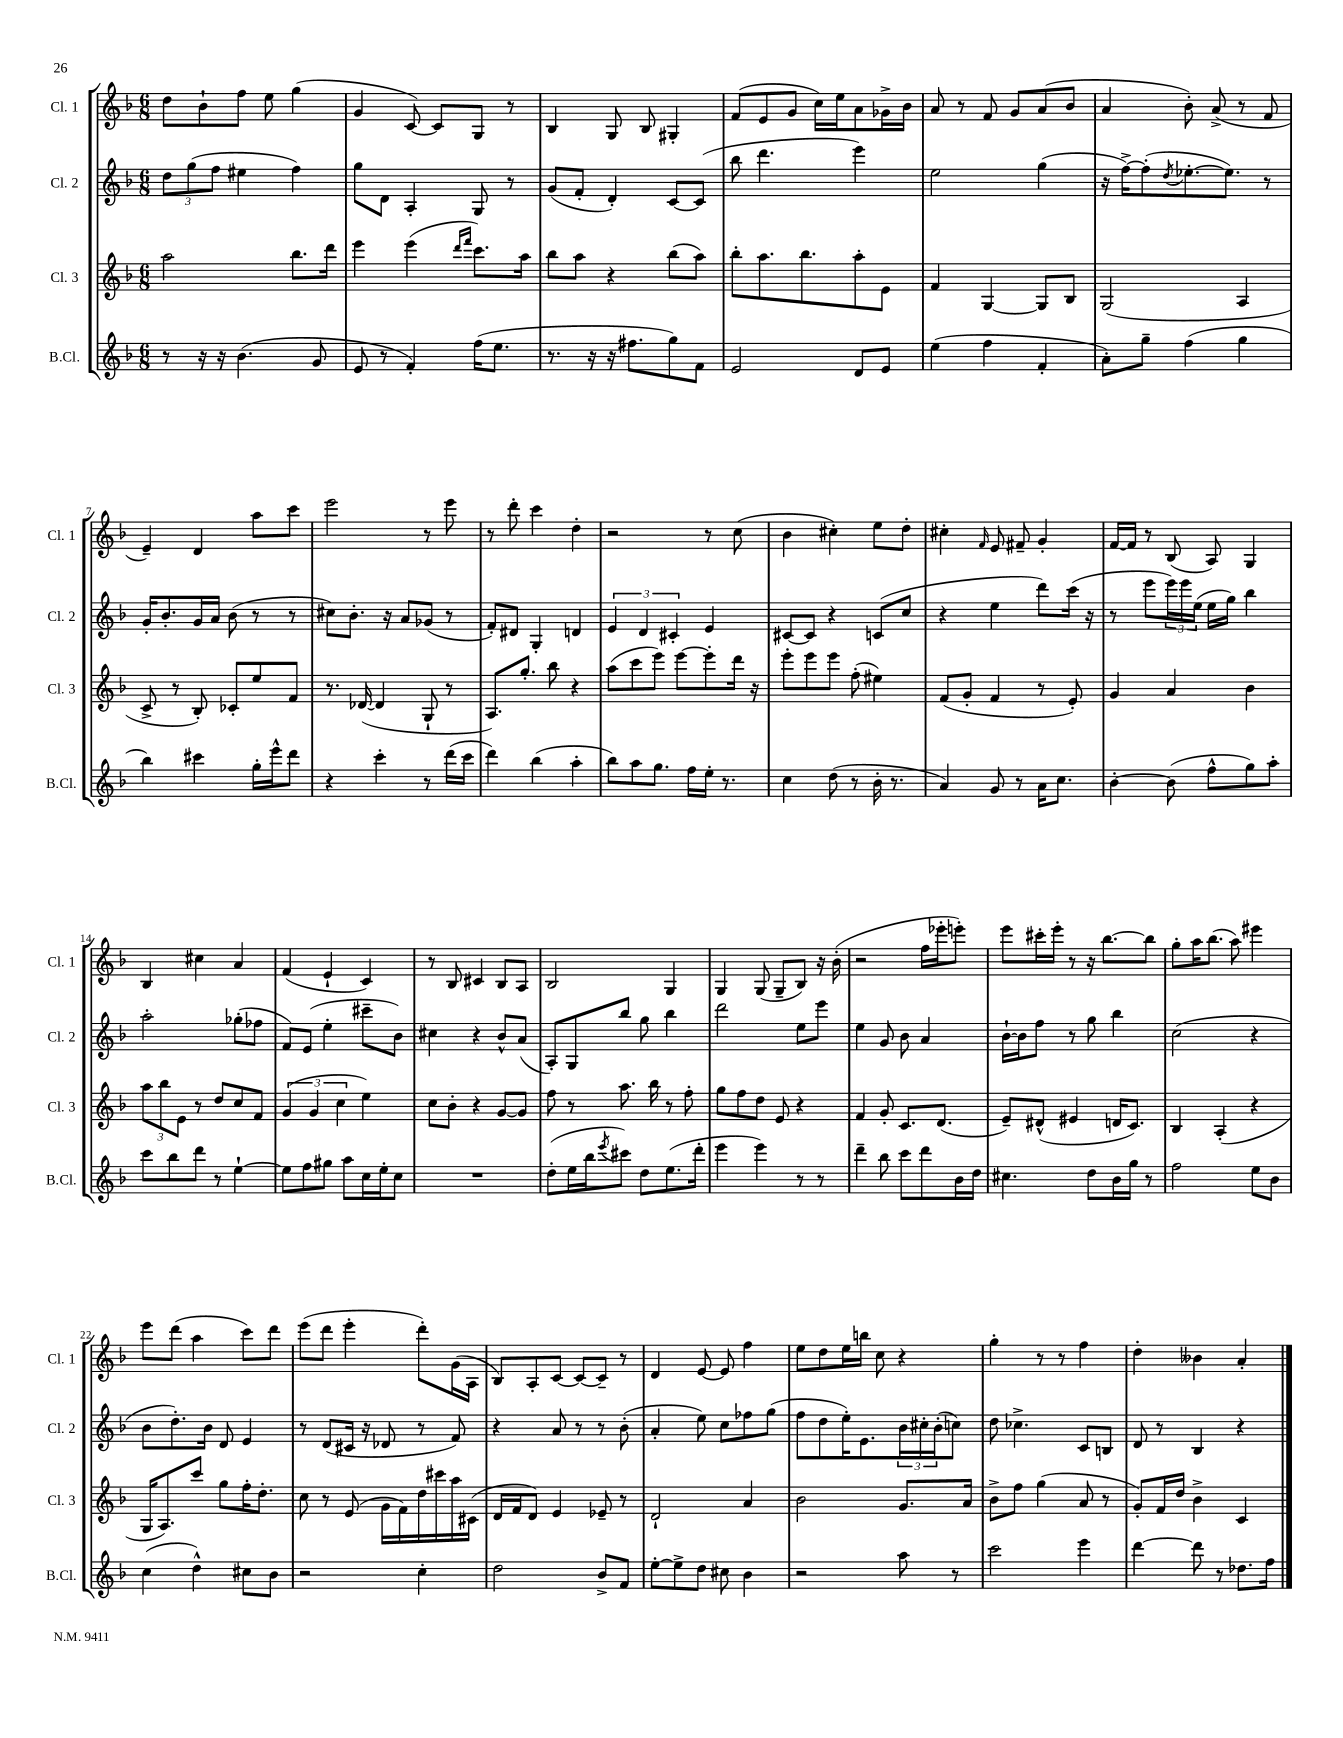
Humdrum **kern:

**kern	**kern	**kern	**kern
*part4	*part3	*part2	*part1
*staff4	*staff3	*staff2	*staff1
*I"B.Cl.	*I"Cl. 3	*I"Cl. 2	*I"Cl. 1
*I'B.Cl.	*I'Cl. 3	*I'Cl. 2	*I'Cl. 1
*clefG2	*clefG2	*clefG2	*clefG2
*k[b-]	*k[b-]	*k[b-]	*k[b-]
*M6/8	*M6/8	*M6/8	*M6/8
=1	=1	=1	=1
8r	2aa\	12dd\L	8dd\L
.	.	(12gg\	.
16r	.	.	8b-`\
.	.	12ff\J	.
16r	.	.	.
(4.b-\	.	4ee#X\	8ff\J
.	.	.	8ee\
.	8.bb-\L	4ff\)	(4gg\
8g/	.	.	.
.	16ddd\Jk	.	.
=2	=2	=2	=2
8e/	4eee\	8gg\L	4g/
8r	.	8d\J	.
4f'/)	(4eee\	4A'/	[8c/)
.	.	.	8c/L]
.	16qqddd/LL	.	.
.	16qqfff/JJ	.	.
(16ff\KL	8.ccc\L)	8G/	8G/J
8.ee\J	.	.	.
.	.	8r	8r
.	16aa\Jk	.	.
=3	=3	=3	=3
8.r	8bb-\L	(8g/L	4B-/
.	8aa\J	8f'/J	.
16r	.	.	.
16r	4r	4d'/)	8G/
8.ff#X\L	.	.	.
.	.	.	8B-/
8gg\)	(8bb-\L	[8c/L	4G#X'/
8f\J	8aa\J)	(8c/J]	.
=4	=4	=4	=4
2e/	8bb-'\L	8bb-\	(8f/L
.	8.aa\	4.ddd\	8e/
.	.	.	8g/J
.	8.bb-\	.	.
.	.	.	16cc\LL)
.	.	.	16ee\J
8d/L	8aa'\	4eee\)	8a\
8e/J	8e\J	.	16g-X^\L
.	.	.	16b-\JJ
=5	=5	=5	=5
(4ee\	4f/	2ee\	8a/
.	.	.	8r
4ff\	[4G/	.	8f/
.	.	.	8g/L
4f'/	8G/L]	(4gg\	(8a/
.	8B-/J	.	8b-/J
=6	=6	=6	=6
8a'\L)	(2G/	16r	4a/
.	.	[16ff^\KL)	.
8gg~\J	.	(8ff'\]	.
.	.	8qdd/	.
(4ff\	.	[8.ee-X'\	8b-'\)
.	.	.	(8a^/
.	.	8.ee-\J])	.
4gg\	4A/	.	8r
.	.	8r	8f/
!!LO:LB:g=z
=7	=7	=7	=7
4bb-\)	8c^/	16g'/KL	4e~/)
.	.	8.b-'/	.
.	8r	.	.
4ccc#X\	8B-'/)	16g/L	4d/
.	.	16a/JJ	.
.	8c-X'/L	(8b-\	.
16gg'\LL	8ee/	8r	8aa\L
16eee^^\J	.	.	.
8ddd\J	8f/J	8r	8ccc\J
=8	=8	=8	=8
4r	8.r	8cc#X\L)	2eee\
.	.	8.b-'\J	.
.	([16d-X/	.	.
4ccc'\	4d-/]	.	.
.	.	16r	.
.	.	8a/L	.
8r	8G`/	(8g-X/J	8r
(16ddd\LL	8r	8r	8eee\
16ccc\JJ	.	.	.
=9	=9	=9	=9
4ddd\)	8.A/L)	8f'/L)	8r
.	.	8d#X/J	8ddd'\
.	8.gg'/J	.	.
(4bb-\	.	4G'/	4ccc\
.	8bb-\	.	.
4aa'\	4r	4dn/	4dd'\
=10	=10	=10	=10
8bb-\L)	(8aa\L	6e/	2r
8aa\	8ccc\	.	.
.	.	6d/	.
8.gg\J	8eee\J)	.	.
.	.	6c#X'/	.
.	[8eee\L	.	.
16ff\LL	.	.	.
16ee'\JJ	8eee'\]	4e/	8r
8.r	.	.	.
.	16ddd\Jk	.	(8cc\
.	16r	.	.
=11	=11	=11	=11
4cc\	8eee'\L	[8c#X/L	4b-\
.	8eee\	8c#/J]	.
(8dd\	8eee\J	4r	4cc#X'\)
8r	(8ff'\	.	.
16b-'\	4ee#X\)	(8cn/L	8ee\L
8.r	.	.	.
.	.	8cc/J	8dd'\J
=12	=12	=12	=12
4a/)	(8f/L	4r	4cc#X'\
.	8g'/J	.	.
.	.	.	16qqf/
8g/	4f/	4ee\	8e/
8r	.	.	8f#X~/
16a\KL	8r	8ddd\L)	4g'/
8.cc\J	.	.	.
.	8e'/)	(16ccc\Jk	.
.	.	16r	.
=13	=13	=13	=13
[4b-'\	4g/	8r	[16f/LL
.	.	.	16f/JJ]
.	.	8eee\L	8r
(8b-\]	4a/	24eee\L)	(8B-/
.	.	24eee\	.
.	.	(24ee\JJ	.
8ff^^\L	.	16ee\LL	8A/)
.	.	16gg\JJ)	.
8gg\)	4b-\	4bb-\	4G/
8aa'\J	.	.	.
!!LO:LB:g=z
=14	=14	=14	=14
8ccc\L	12aa\L	2aa'\	4B-/
.	12bb-\	.	.
8bb-\	.	.	.
.	12e\J	.	.
8ddd\J	8r	.	4cc#X\
8r	8dd/L	.	.
[4ee`\	8cc/	(8gg-X'\L	4a/
.	8f/J	8ff-X\J	.
=15	=15	=15	=15
8ee\L]	(6g/	8f/L)	(4f/
8ff\	.	(8e/J	.
.	6g/	.	.
8gg#X\J	.	4ee'\	4e`/
.	6cc\	.	.
8aa\L	.	.	.
16cc\L	4ee\)	8ccc#X~\L	4c/)
16ee'\J	.	.	.
8cc\J	.	8b-\J)	.
=16	=16	=16	=16
2.r	8cc\L	4cc#X\	8r
.	8b-'\J	.	8B-/
.	4r	4r	4c#X/
.	[8g/L	8b-^^/L	8B-/L
.	8g/J]	(8a/J	8A/J
=17	=17	=17	=17
(8dd'\L	8ff\	8A'/L)	2B-/
16ee\L	8r	8G/	.
16bb-\J	.	.	.
8qeee/	.	.	.
8ccc#X\J)	8.aa\	8bb-/J	.
8dd\L	.	8gg\	.
.	16bb-\	.	.
(8.ee\	8r	4bb-\	4G/
.	8ff'\	.	.
16ddd'\Jk	.	.	.
=18	=18	=18	=18
4eee\	8gg\L	2ddd\	4G/
.	8ff\	.	.
4eee\)	8dd\J	.	(8G/
.	8e/	.	8G~/L
8r	4r	8ee\L	8B-/J)
8r	.	8eee\J	16r
.	.	.	(16b-'\
=19	=19	=19	=19
4ddd~\	4f/	4ee\	2r
8bb-\	8g'/	8g/	.
8ccc\L	8.c/L	8b-\	.
8ddd\	.	4a/	16ff\LL
.	(8.d/J	.	16eee-X'\J
16b-\L	.	.	8eeen'\J)
16dd\JJ	.	.	.
=20	=20	=20	=20
4.cc#X\	8e~/L)	[16b-`\LL	8eee\L
.	.	16b-\J]	.
.	(8d#X^^/J	8ff\J	16ccc#X'\L
.	.	.	16eee'\JJ
.	4e#X/	8r	8r
8dd\L	.	8gg\	16r
.	.	.	[8.bb-\L
16b-\L	16dn/KL	4bb-\	.
16gg\JJ	8.c/J)	.	.
8r	.	.	8bb-\J]
=21	=21	=21	=21
2ff\	4B-/	(2cc\	8gg'\L
.	.	.	16aa\K
.	.	.	(8.bb-\J
.	(4A'/	.	.
.	.	.	8aa\)
8ee\L	4r	4r	4eee#X\
8b-\J	.	.	.
!!LO:LB:g=z
=22	=22	=22	=22
(4cc\	16G/KL	8b-\L	8eee\L
.	8.A/)	.	.
.	.	8.dd'\)	(8ddd\J
4dd^^\)	8ccc/J	.	4aa\
.	.	16b-\Jk	.
.	8gg\L	8d/	.
8cc#X\L	16ff'\K	4e/	8ccc\L)
.	8.dd'\J	.	.
8b-\J	.	.	8ddd\J
=23	=23	=23	=23
2r	8cc\	8r	(8eee\L
.	8r	(8d/L	8ddd\J
.	(8e/	16c#X/Jk	4eee'\
.	.	16r	.
.	16g\LL	8d-X/	.
.	16f\)	.	.
4cc'\	16dd\	8r	8ddd'\L)
.	16ccc#X\	.	.
.	16aa\	8f/)	(16g\L
.	(16c#X\JJ	.	16A\JJ
=24	=24	=24	=24
2dd\	16d/LL	4r	8B-/L)
.	16f/J	.	.
.	8d/J)	.	8A'/
.	4e/	8a/	[8c/J
.	.	8r	8c/L_
8b-^/L	8e-X~/	8r	8c~/J]
8f/J	8r	(8b-'\	8r
=25	=25	=25	=25
[8ee'\L	2d`/	4a'/	4d/
8ee^\]	.	.	.
8dd\J	.	8ee\)	[8e/
8cc#X\	.	8cc\L	8e/]
4b-\	4a/	8ff-X\	4ff\
.	.	(8gg\J	.
=26	=26	=26	=26
2r	2b-\	8ff\L	8ee\L
.	.	8dd\	8dd\
.	.	16ee'\K)	16ee\L
.	.	8.e\	16bbn\JJ
.	.	.	8cc\
8aa\	8.g/L	24b-\L	4r
.	.	24cc#X'\	.
.	.	(24b-'\J	.
8r	.	8ccn\J)	.
.	16a/Jk	.	.
=27	=27	=27	=27
2ccc\	8b-^\L	8dd\	4gg'\
.	8ff\J	4.cc-X^\	.
.	(4gg\	.	8r
.	.	.	8r
4eee\	8a/	8c/L	4ff\
.	8r	8Bn/J	.
=28	=28	=28	=28
[4ddd\	8g'/L)	8d/	4dd'\
.	16f/L	8r	.
.	16dd/JJ	.	.
8ddd\]	4b-^\	4B-/	4b--X\
8r	.	.	.
8.dd-X\L	4c/	4r	4a'/
16ff\Jk	.	.	.
==	==	==	==
*-	*-	*-	*-
